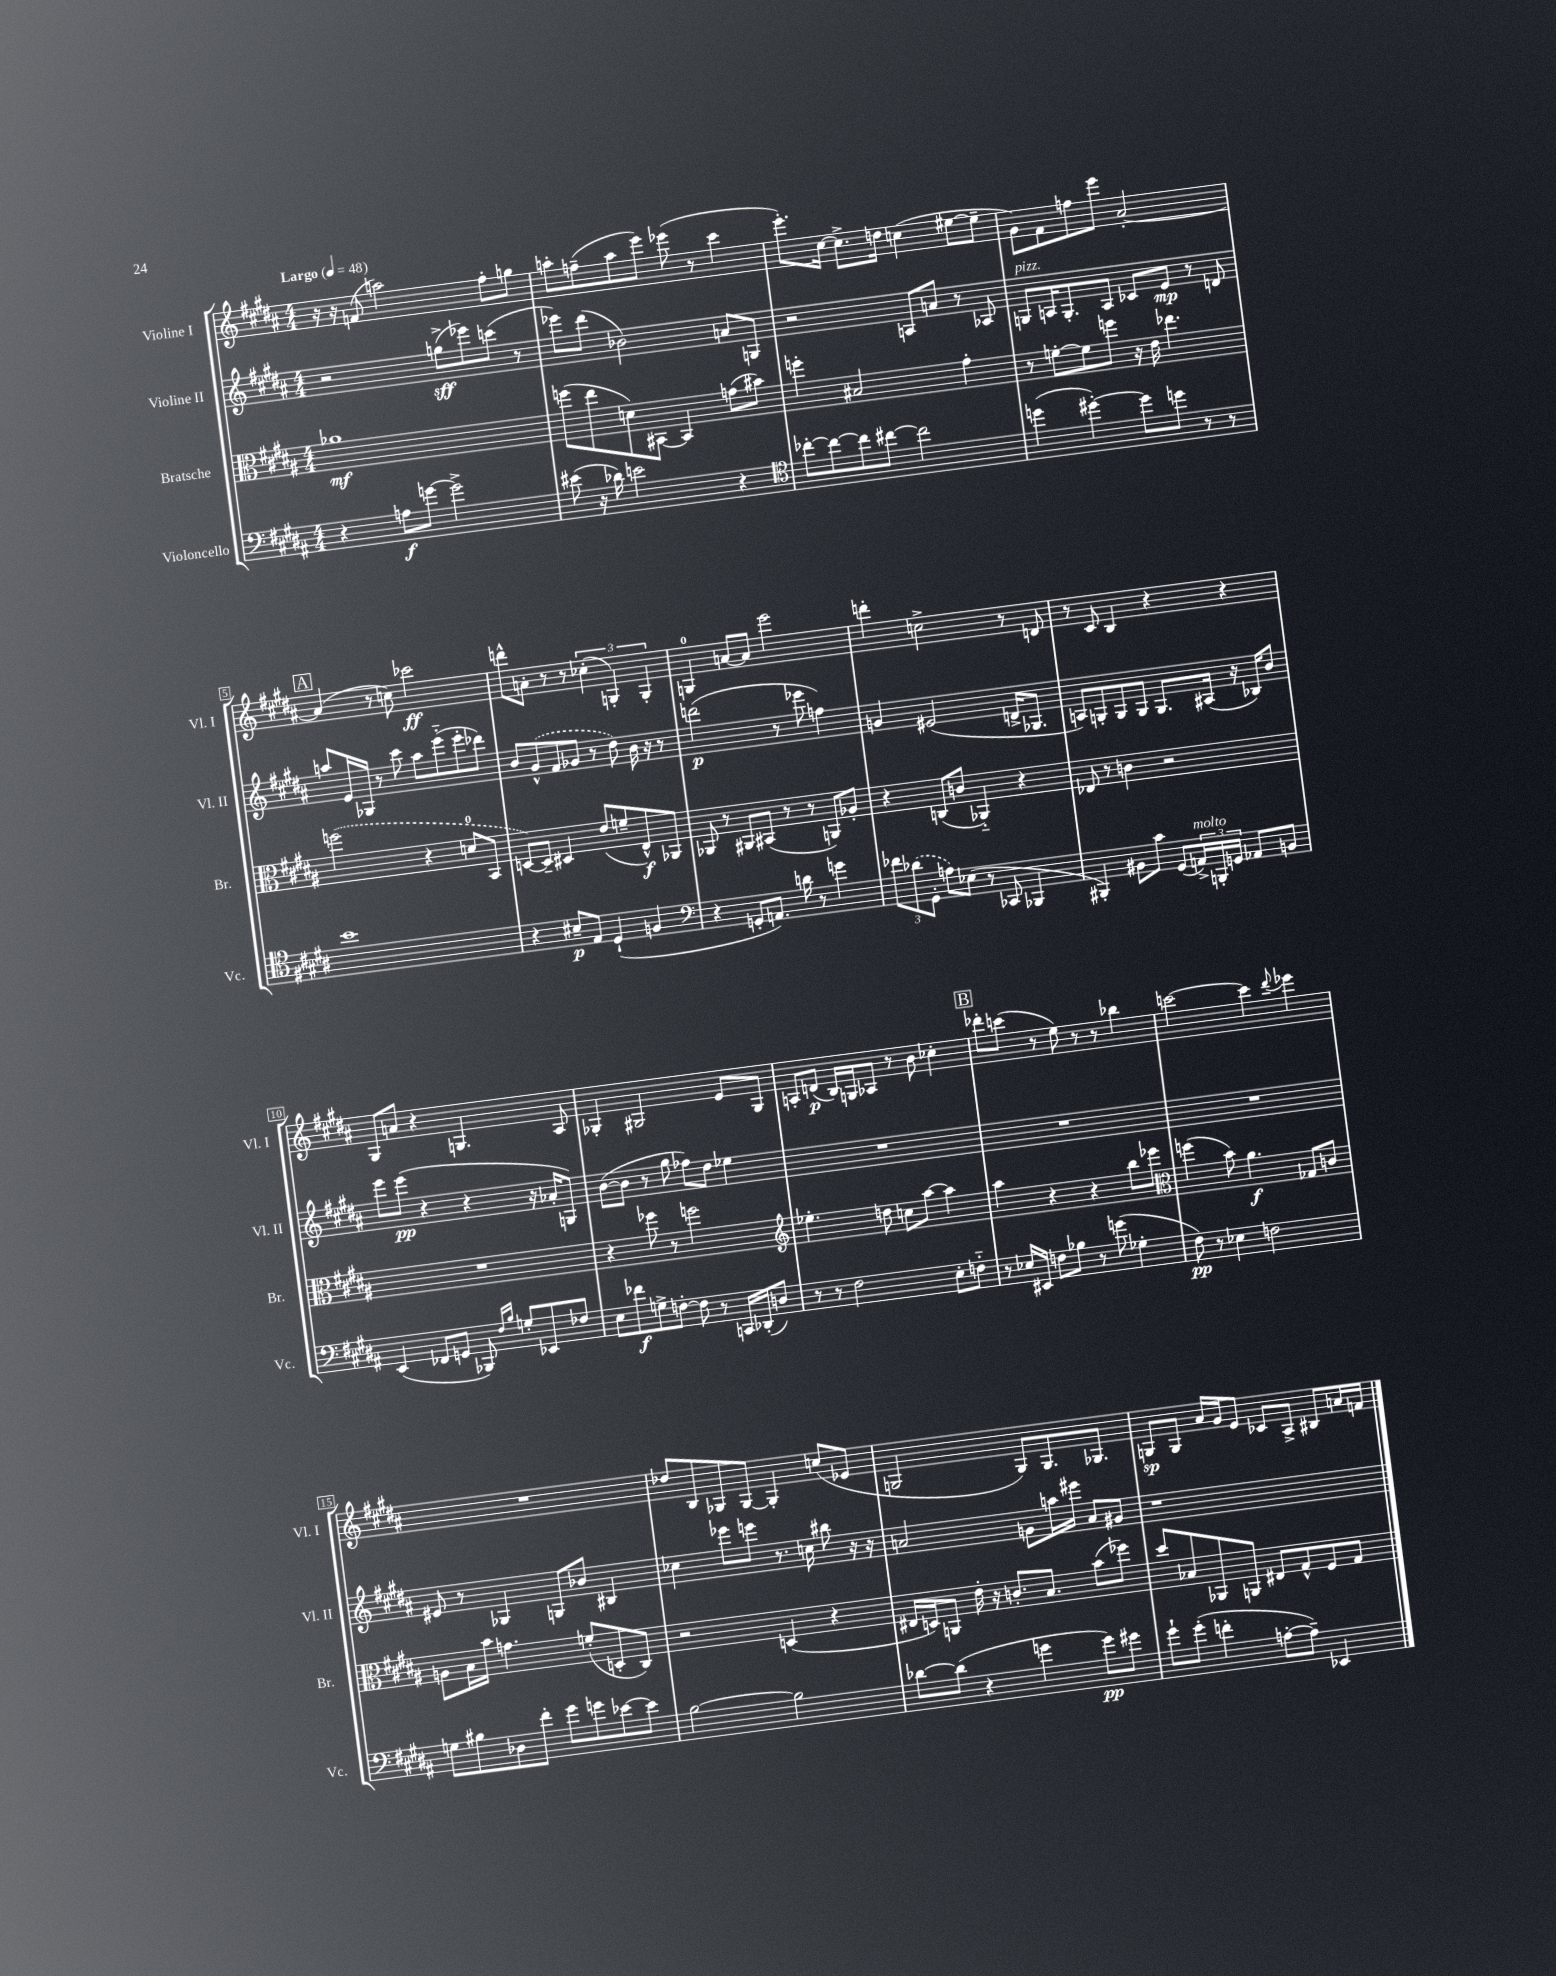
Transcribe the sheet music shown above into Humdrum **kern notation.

**kern	**kern	**kern	**kern
*staff4	*staff3	*staff2	*staff1
*clefF4	*clefC3	*clefG2	*clefG2
*k[f#c#g#d#a#]	*k[f#c#g#d#a#]	*k[f#c#g#d#a#]	*k[f#c#g#d#a#]
*M4/4	*M4/4	*M4/4	*M4/4
*MM48	*MM48	*MM48	*MM48
4r	1a-	2r	16r
.	.	.	16r
.	.	.	(8f
8A	.	.	2aa)
[8g	.	.	.
2g^]	.	(8gg^	.
.	.	8eee-)	.
.	.	(8ccc	8ff#'
.	.	8r	8gg
=	=	=	=
(8e#	(8ff	8eee-)	8aa'
16r	8ee	(8ddd#	(8ff~
16d-)	.	.	.
2e	8d)	2b-)	8aa
.	[8BB#	.	8eee)
.	4BB#]	.	(8eee-
.	.	.	8r
4r	(8g	8a	4ccc#
.	8b#)	8G	.
=	=	=	=
*clefC4	*	*	*
[8cc-'	4ff'	2r	8.eee')
8cc-_	.	.	.
.	.	.	[16cc#
8cc-]	2B#	.	8.cc#^]
[8cc#	.	.	.
.	.	.	16dd
2cc#]	.	8A	(4cc
.	.	8a	.
.	4g#'	8r	[8ee#
.	.	8A-	8ee#~]
=	=	=	=
(4dd	8r	8G	8g#)
.	[8f'	16A	8f#
.	.	8.G'	.
[4dd#')	8f]	.	8ff
.	8ff	8A	8eee
8dd#]	16r	8c-	[2a#'
.	16e	.	.
8dd	4.ee-	8e	.
8r	.	8r	.
8r	.	8d	.
=	=	=	=
1b	(2ff	8aa	(4a#]
.	.	16e	.
.	.	16G-	.
.	.	8r	8r
.	.	8ccc#	8cc)
.	4r	8aa	2ccc-
.	.	(8eee'~	.
.	8d	8eee'	.
.	8BB	8ddd-)	.
=	=	=	=
4r	[8D)	8b	8ddd^^
.	8D~]	(8g#^^	8a'
8B#~	4D#	8f#	8r
8E	.	8g-	8r
(4D#`	(8e	8r	(6cc-'
.	8f~	8dd#)	.
.	.	.	6G')
4F	8E^^)	16b	.
.	.	16r	.
.	.	.	6G'
.	8AA-	8r	.
=	=	=	=
*clefF4	*	*	*
4r	8AA-	(2ddd	4G
.	8r	.	.
8GG'	8AA#	.	[8a
8.AA)	(8BB#	.	8a]
.	8r	8r	2eee
16d	.	.	.
8r	8r	8eee-	.
4g	8AA)	4ff)	.
.	8A-'	.	.
=	=	=	=
12f-	4r	4g	4ddd'
(12d-	.	.	.
12GG#'	.	.	.
8A)	(8C	(2e#	2cc^
(8E-	8c	.	.
8r	4AA-'~)	.	.
8CC-	.	.	.
4BBB-	4r	16d^	8r
.	.	8.G-	.
.	.	.	8d
=	=	=	=
4BBB#')	8E-	8A)	8r
.	8r	8G'	8c#
8BB#	4c	8G	4B
8c#	.	8G	.
(8GG#	2r	8.G	4r
24AA^)	.	.	.
24BBB'	.	.	.
.	.	(16A#	.
24GG	.	.	.
8AA-	.	16r	4r
.	.	16B-)	.
8BB	.	8b	.
=	=	=	=
(4EE	1r	8eee	8G#
.	.	(8eee	8a
8FF-	.	4r	4r
8GG	.	.	.
8BBB-)	.	4r	4.G
16qqF#	.	.	.
16qqB	.	.	.
8G'	.	.	.
8EE-	.	16r	.
.	.	16a-'	.
8F-	.	8G)	8A#
=	=	=	=
8E	4r	([8b	4G-'
8f-	.	8b]	.
8G^	8ff-	8r	2G#
[8F'	8r	8gg#	.
8F]	2ff	8ff-)	.
8r	.	8dd#	.
16CC	.	4ee-	8e
(16DD-'	.	.	.
8D)	.	.	8G#
=	=	=	=
*	*clefG2	*	*
8r	4.ee-'	1r	8A'
8r	.	.	(8d
2F#	.	.	16B)
.	.	.	16G
.	8dd	.	8A-
.	8cc	.	8r
.	[8aa#	.	8b
8E'	4aa#]	.	4cc-'
8F'~	.	.	.
=	=	=	=
8r	4aa#	1r	8ddd-'
16E-	.	.	(8ccc
16EE#	.	.	.
8F	4r	.	8r
8B-	.	.	8ee)
8r	4r	.	8r
(8g	.	.	8r
4G-'	8bb	.	4bb-
.	8eee-	.	.
=	=	=	=
*	*clefC3	*	*
8F#)	(4ff	1r	[2ccc
8r	.	.	.
4E-	8b)	.	.
.	4.a#	.	.
2F	.	.	4ccc]
.	.	.	8qqddd#
.	8G-	.	4eee-
.	8c	.	.
=	=	=	=
8G	8A	8e#	1r
8B#	16B	8r	.
.	16b	.	.
8D-	4.g	4G-	.
8f#'	.	.	.
8g#	.	8G	.
8g	(8f'	8b-	.
[8e-	8D'	4B#	.
8e-]	8C#)	.	.
=	=	=	=
[2B	2r	4cc-	8dd-
.	.	.	8B
.	.	8eee-	8G-
.	.	8eee	[8G-
2B]	(4D	8.r	4G-']
.	.	16cc	.
.	4r	8bb#	(8cc
.	.	16r	8e-
.	.	16r	.
=	=	=	=
[8d-	16E#	2a	2G
.	16D)	.	.
(8d-]	8AA	.	.
4r	16e'	.	.
.	16r	.	.
.	8.c'	.	.
4g	.	8g	8G)
.	8.B	.	.
.	.	16aa	8.G
.	.	16eee#	.
8g)	(8b	8a	.
.	.	.	8.G-
8g#	8ff-)	8g#	.
=	=	=	=
8g#`	8dd#	1r	8G
(8g#'	8B-	.	8G
4f'	8AA-	.	16a#
.	.	.	16g#
.	8AA	.	8e
[8A'	8E#	.	8c-
8A~])	8G#^^	.	8A#^
4EE-	8F#	.	8B#
.	8G#	.	16a
.	.	.	16f
==	==	==	==
*-	*-	*-	*-
